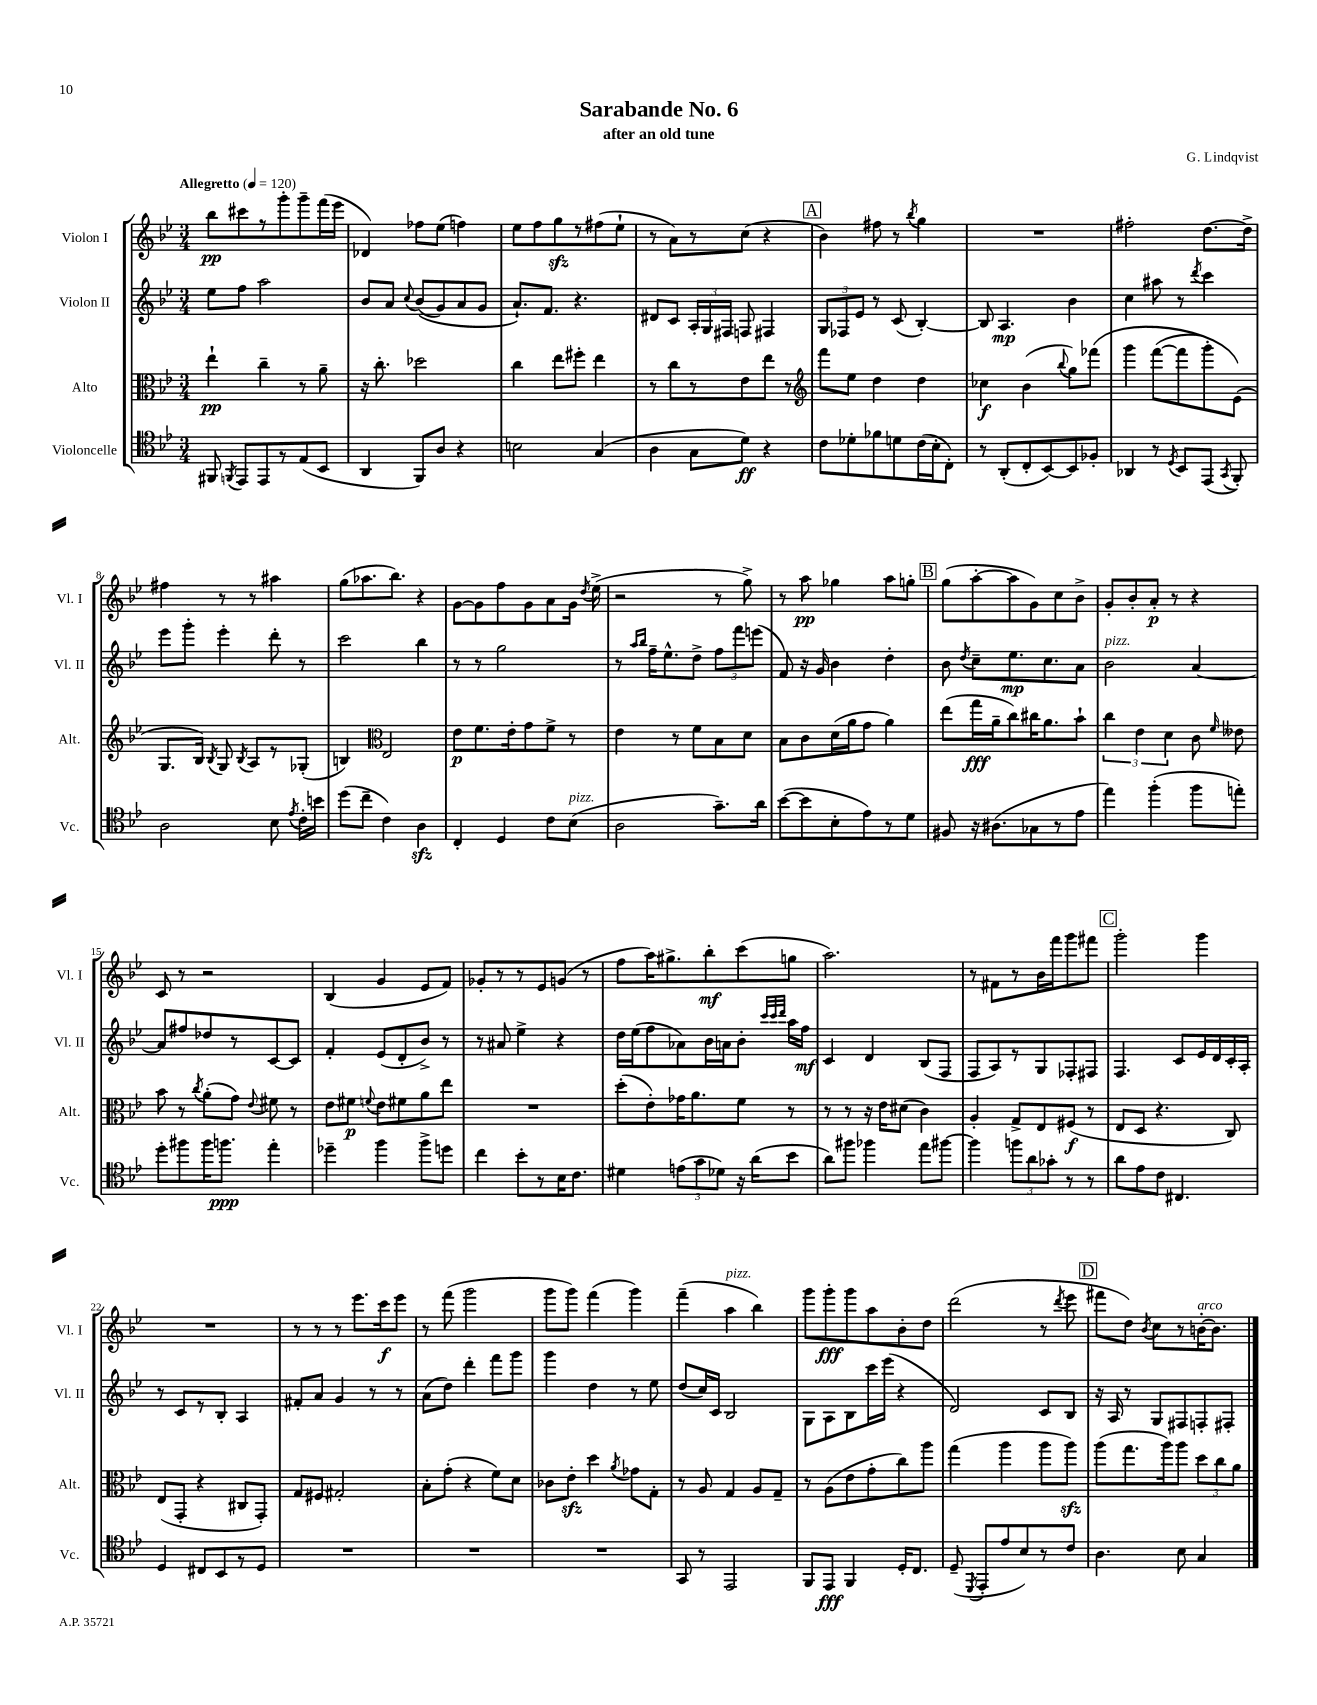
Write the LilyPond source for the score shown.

\header { title = "Sarabande No. 6" composer = "G. Lindqvist" subtitle = "after an old tune" }
<<
\new StaffGroup <<
\new Staff = "s0" \with { instrumentName = "Violon I" shortInstrumentName = "Vl. I" } {
    \clef treble \key bes \major \numericTimeSignature \time 3/4 \tempo "Allegretto" 4 = 120
    \autoBeamOff bes''8[\pp cis'''8 r8 g'''8-. g'''8-- f'''16( ees'''16] |
    des'4) fes''8[ ees''8]( f''4) |
    ees''8[ f''8 g''8\sfz r8 fis''8( ees''8]-! |
    r8 a'8[) r8 c''8]( r4 |
    \mark \markup { \box "A" } bes'4) fis''8 r8 \acciaccatura { bes''8 } g''4 |
    R2. |
    fis''2-. d''8.[~ d''16]-> |
    fis''4 r8 r8 ais''4 |
    g''8[( aes''8. bes''8.]) r4 |
    g'8[~ g'8 f''8 g'8 a'8 g'16] \acciaccatura { d''8 } ees''16->( |
    r2 r8 g''8->) |
    r8 a''8\pp ges''4 a''8[ g''8]-. |
    \mark \markup { \box "B" } g''8[( a''8~-. a''8 g'8) c''8 bes'8]-> |
    g'8[-. bes'8-. a'8]-.\p r8 r4 |
    c'8 r8 r2 |
    bes4( g'4 ees'8[ f'8]) |
    ges'8[-. r8 r8 ees'8 g'8]( r8 |
    f''8[ a''16) gis''8.-> bes''8-.\mf c'''8( g''8] |
    a''2.) |
    r8 fis'8[ r8 bes'16 f'''16 g'''8 fis'''8] |
    \mark \markup { \box "C" } g'''2-. g'''4 |
    R2. |
    r8 r8 r8 ees'''8.[ c'''16\f ees'''8] |
    r8 f'''8( g'''2 |
    g'''8[ g'''8]) f'''4( g'''4) |
    f'''4--( a''4^\markup { \italic "pizz." } bes''4) |
    g'''8[ g'''8-.\fff g'''8 a''8 bes'8-. d''8] |
    d'''2( r8 \acciaccatura { d'''8 } ees'''8 |
    \mark \markup { \box "D" } fis'''8[ d''8]) \acciaccatura { bes'8 } c''8[ r8 b'16~-.^\markup { \italic "arco" } b'8.] \bar "|." |
}
\new Staff = "s1" \with { instrumentName = "Violon II" shortInstrumentName = "Vl. II" } {
    \clef treble \key bes \major \numericTimeSignature \time 3/4
    \autoBeamOff ees''8[ f''8] a''2 |
    bes'8[ a'8] \appoggiatura { c''8 } bes'8[(\( g'8) a'8 g'8] |
    a'8.[-!\) f'8.] r4. |
    dis'8[ c'8] \tuplet 3/2 { a16[-. g16 fis16] } f8 fis4 |
    \mark \markup { \box "A" } \tuplet 3/2 { g8[ fes8 ees'8] } r8 c'8( bes4~-.) |
    bes8 a4.\mp bes'4 |
    c''4 ais''8 r8 \acciaccatura { d'''8 } c'''4 |
    ees'''8[ g'''8]-. ees'''4-. d'''8-. r8 |
    c'''2 bes''4 |
    r8 r8 g''2 |
    r8 \grace { a''16[ bes''16] } f''16[-- ees''8.-^ d''8]-> \tuplet 3/2 { f''8[ f'''8 e'''8]( } |
    f'8) r16 g'16 bes'4 d''4-. |
    \mark \markup { \box "B" } bes'8 \acciaccatura { d''8 } c''8[-- ees''8.\mp c''8. a'8] |
    bes'2^\markup { \italic "pizz." } a'4~ |
    a'8[ fis''8 des''8 r8 c'8~ c'8] |
    f'4-. ees'8[( d'8-. bes'8]->) r8 |
    r8 ais'8 ees''4-> r4 |
    d''16[ ees''16( f''8 aes'8) bes'16 a'16 bes'8]-. \grace { c'''32[ c'''32 d'''32] } a''16[ f''16]\mf |
    c'4 d'4 bes8[( f8] |
    f8[ a8) r8 g8 fes8-. fis8] |
    \mark \markup { \box "C" } f4. c'8[ ees'16 d'16 c'16-. a16]-. |
    r8 c'8[ r8 bes8]-. a4 |
    fis'8[-. a'8] g'4 r8 r8 |
    a'8[( d''8]) d'''4-. f'''8[ g'''8] |
    g'''4 d''4 r8 ees''8 |
    d''8[( c''16) c'16] bes2 |
    g8[ a8 bes8 c'''16 ees'''16]( r4 |
    d'2) c'8[ bes8] |
    \mark \markup { \box "D" } r16 a16 r8 g8[ fis8 f8-. fis8]-. \bar "|." |
}
\new Staff = "s2" \with { instrumentName = "Alto" shortInstrumentName = "Alt." } {
    \clef alto \key bes \major \numericTimeSignature \time 3/4
    \autoBeamOff ees''4-!\pp c''4-- r8 a'8-- |
    r16 c''8.-. des''2 |
    c''4 ees''8[ fis''8]-. ees''4 |
    r8 c''8[ r8 ees'8 ees''8] r8 |
    \mark \markup { \box "A" } \clef treble f'''8[ ees''8] d''4 d''4 |
    ces''4\f bes'4( \appoggiatura { bes''8 } g''8[) fes'''8]\( |
    g'''4 f'''8[~( f'''8 g'''8-.) ees'8](\) |
    g8.[ bes16]) \acciaccatura { bes8 } g8 \acciaccatura { bes8 } a8[ r8 ges8]-.( |
    b4) \clef alto ees2 |
    ees'8[\p f'8. ees'16-. g'8 f'8]-> r8 |
    ees'4 r8 f'8[ bes8 d'8] |
    bes8[ c'8 d'16( a'16 g'8] a'4) |
    \mark \markup { \box "B" } ees''8[( g''16\fff a'16-- c''8) cis''16 a'8. bes'8]-! |
    \tuplet 3/2 { c''4 ees'4 d'4 } c'8 \grace { f'16 } eeses'8 |
    bes'8 r8 \acciaccatura { c''8 } a'8[-.( g'8]) \appoggiatura { ees'8 } fis'8 r8 |
    ees'8[ fis'8]\p \appoggiatura { f'8 } ees'8[ fis'8 a'8 ees''8] |
    R2. |
    d''8[-.( ees'8-.) ges'16 a'8. f'8] r8 |
    r8 r8 r16 ees'16[ dis'8]( c'4) |
    a4-. g8[-> ees8 fis8]\f( r8 |
    \mark \markup { \box "C" } ees8[ d8] r4. c8) |
    ees8[( g,8]-. r4 cis8[ g,8]-.) |
    g8[ fis8] gis2-. |
    bes8[-. g'8]-.( r4 f'8[) d'8] |
    ces'8[ ees'8]-.\sfz d''4 \acciaccatura { a'8 } ges'8[ g8]-. |
    r8 a8 g4 a8[ g8]-- |
    r8 a8[( ees'8 g'8-. c''8) a''8] |
    g''4( a''4 a''8[ a''8]\sfz) |
    \mark \markup { \box "D" } a''8[( g''8. a''16) a''8] \tuplet 3/2 { d''8[ c''8 a'8] } \bar "|." |
}
\new Staff = "s3" \with { instrumentName = "Violoncelle" shortInstrumentName = "Vc." } {
    \clef tenor \key bes \major \numericTimeSignature \time 3/4
    \autoBeamOff fis,8 \acciaccatura { f,8 } ees,8[ ees,8 r8 ees8( bes,8] |
    a,4 f,8[) a8] r4 |
    b2 g4( |
    a4 g8[ d'8]\ff) r4 |
    \mark \markup { \box "A" } c'8[ des'8-. fes'8 d'8 c'16( bes16-. c8]-.) |
    r8 a,8[-.( c8-. bes,8~) bes,8 fes8]-. |
    aes,4 r8 \acciaccatura { d8 } bes,8[ ees,8]( \acciaccatura { g,8 } f,8-.) |
    a2 bes8 \acciaccatura { ees'8 } c'16[-. b'16] |
    d''8[( c''8]-- c'4) a4\sfz |
    c4-. d4 c'8[ bes8]^\markup { \italic "pizz." }( |
    a2 g'8.[--) a'16] |
    bes'8[~( bes'8 bes8-. ees'8) r8 d'8] |
    \mark \markup { \box "B" } fis8 r16 ais8.[( ges8 r8 ees'8] |
    ees''4) f''4-.( f''8[ e''8]-.) |
    d''8[-. fis''8 fis''16 f''8.]\ppp ees''4-. |
    des''4-- f''4 f''8[-> d''8] |
    c''4 bes'8[-. r8 bes16 c'8.] |
    dis'4 \tuplet 3/2 { e'8[( g'8 des'8]) } r16 a'16[( bes'8] |
    a'8[) fis''8] fes''4 ees''8[ fis''8]~ |
    fis''4 \tuplet 3/2 { f''8[ a'8 ges'8]-. } r8 r8 |
    \mark \markup { \box "C" } a'8[ ees'8 c'8] cis4. |
    d4 cis8[ bes,8 r8 d8] |
    R2. |
    R2. |
    R2. |
    g,8 r8 ees,2 |
    f,8[ ees,8]\fff f,4 d16[-. c8.] |
    d8--( \acciaccatura { d,8 } ees,8[-. ees'8 bes8) r8 c'8] |
    \mark \markup { \box "D" } a4. bes8 g4 \bar "|." |
}
>>
>>
